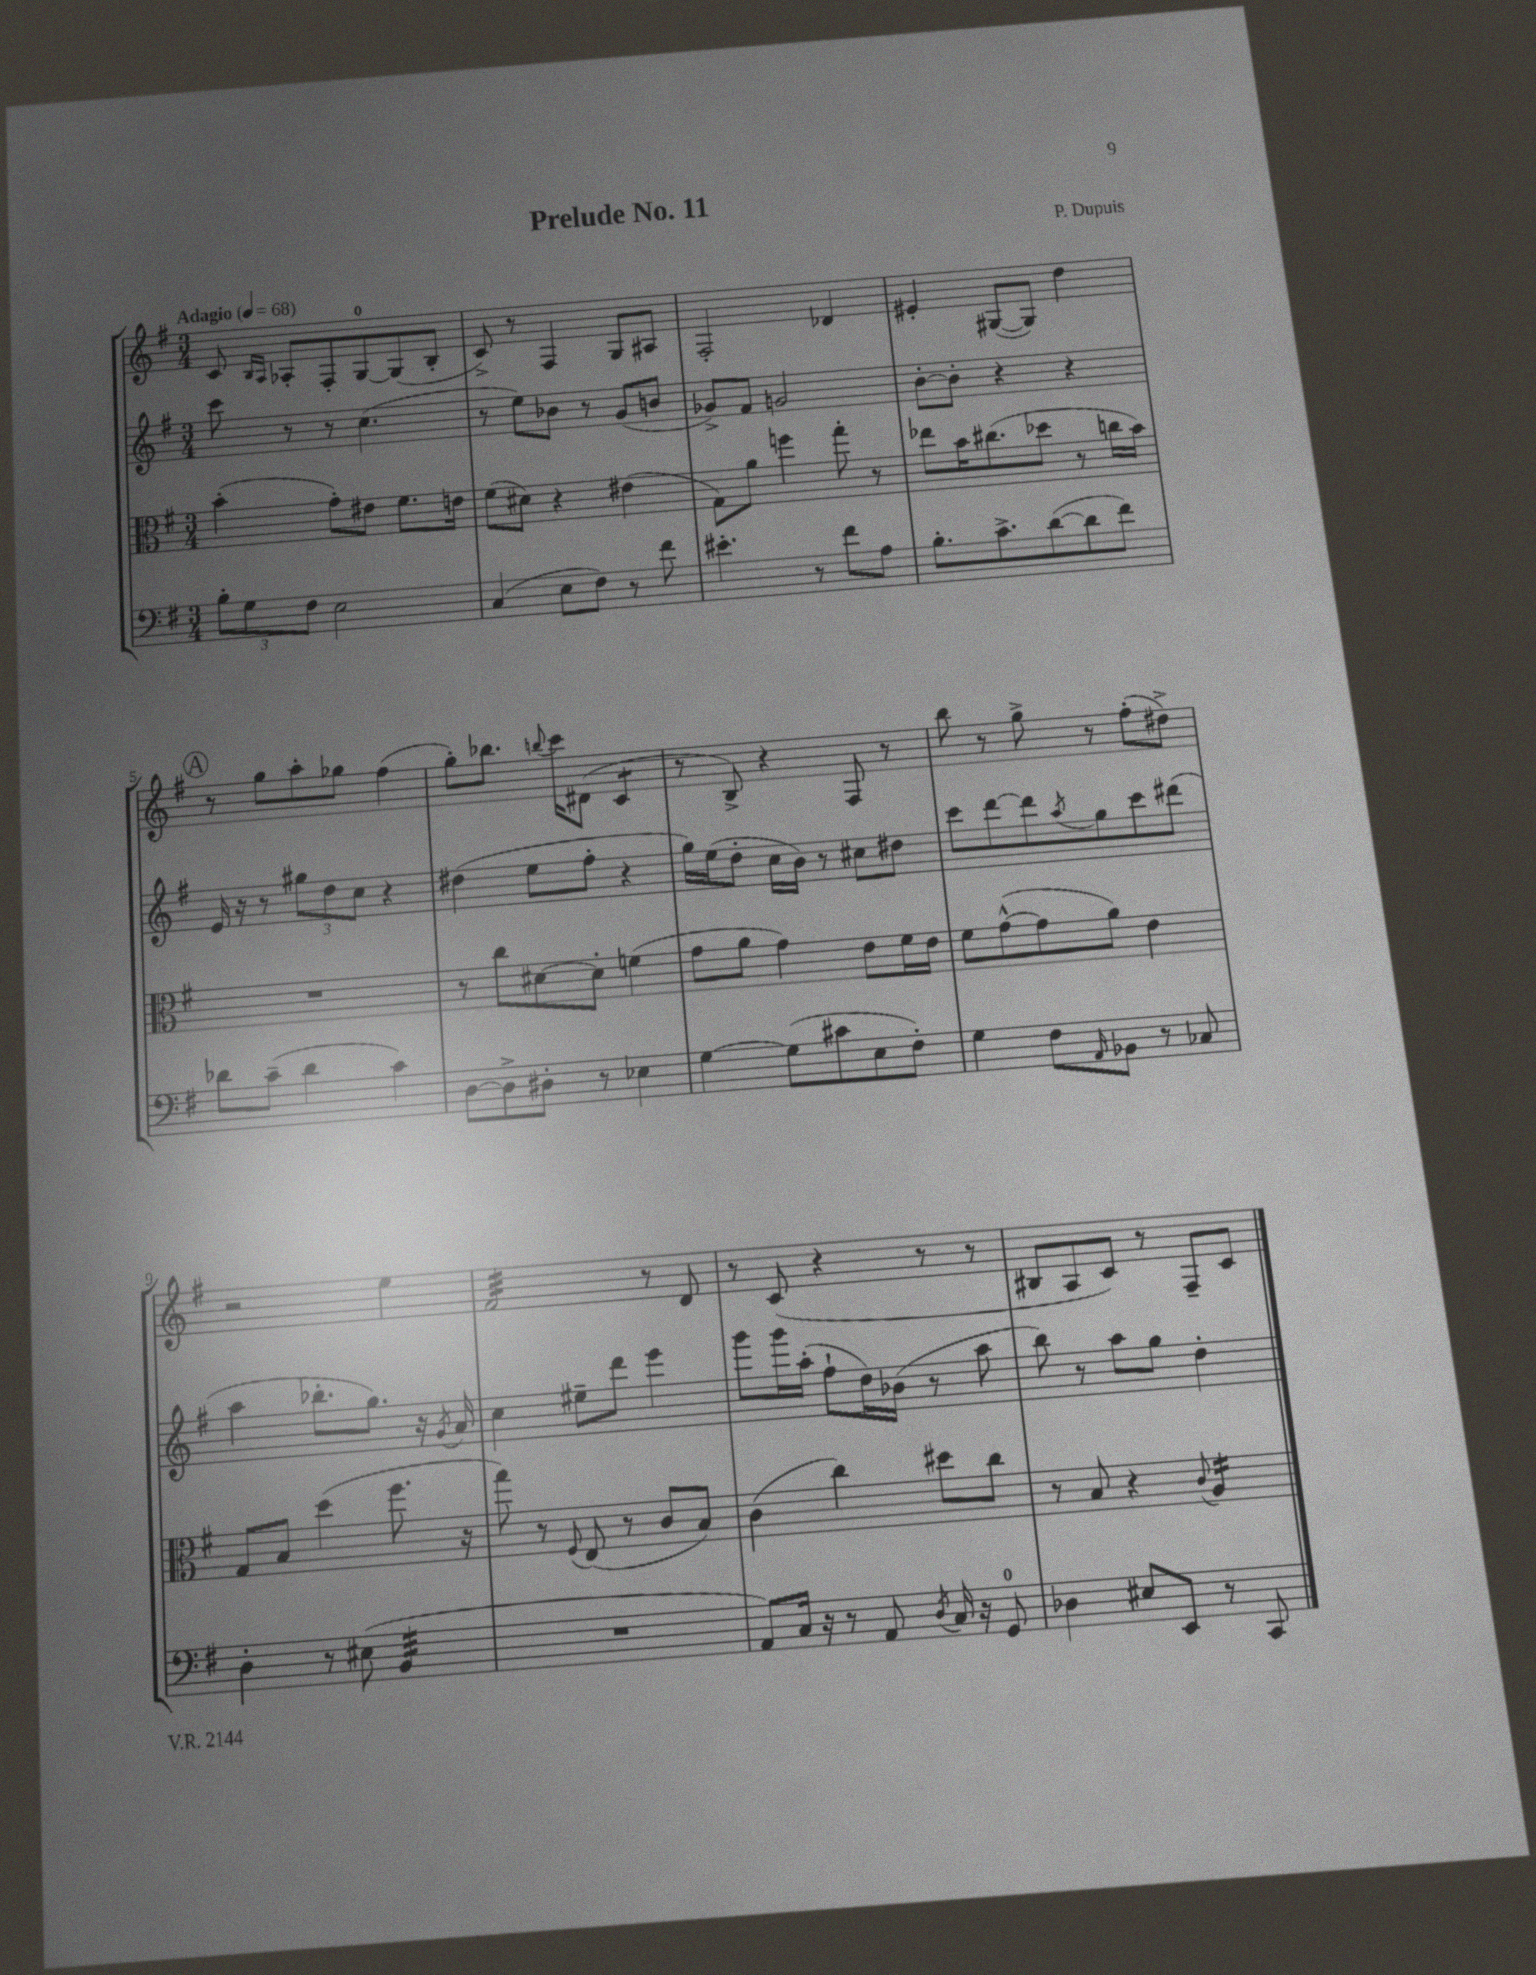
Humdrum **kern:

**kern	**kern	**kern	**kern
*staff4	*staff3	*staff2	*staff1
*clefF4	*clefC3	*clefG2	*clefG2
*k[f#]	*k[f#]	*k[f#]	*k[f#]
*M3/4	*M3/4	*M3/4	*M3/4
*MM68	*MM68	*MM68	*MM68
12B'	(4b'	8ccc	8c
12G	.	.	.
.	.	.	16qqB
.	.	.	16qqA
.	.	8r	8A-'
12F#	.	.	.
2E	8g')	8r	8F#'
.	8e#	(4.cc	[8G
.	8.f#	.	(8G]
.	.	.	8B'
.	16e	.	.
=	=	=	=
(4C	(8f#	8r	8c^)
.	8d#)	8ee)	8r
8E	4r	8b-	4F#
8F#)	.	8r	.
8r	(4e#	(8g	8G
8f#	.	8b	8A#
=	=	=	=
4.e#'	8G)	8g-^)	2F#'
.	8a	8f#	.
.	4ff	2g	.
8r	.	.	.
8f#	8gg'	.	4d-
8A	8r	.	.
=	=	=	=
8.B'	8ee-	[8b'	4e#'
.	16b	8b']	.
8.c^	(8.cc#	.	.
.	.	4r	([8G#
([8d	8dd-	.	8G#])
8d]	8r	4r	4dd
8f#)	16cc	.	.
.	16b)	.	.
=	=	=	=
8d-	2.r	16e	8r
.	.	16r	.
(8c~	.	8r	8gg
4d-	.	12gg#	8aa'
.	.	12dd	.
.	.	.	8gg-
.	.	12cc	.
4c)	.	4r	(4ff#
=	=	=	=
[8D	8r	(4dd#	8gg')
8D^]	8cc	.	8.bb-
8D#'	[8d#	8ee	.
.	.	.	8qqbb
.	.	.	16ccc
8r	8d#']	8ff#'	(8d#
4E-	(4f	4r	4c
=	=	=	=
[4G	8g	16gg)	8r
.	.	(16ee	.
.	8a	8dd'	8B^)
(8G]	4g)	16cc	4r
.	.	16b)	.
8c#	.	8r	.
8E	8e	8cc#	8F#
8F#')	16f#	8dd#	8r
.	16e	.	.
=	=	=	=
4G	8f#	8ccc	8bb
.	([8g^^	[8ddd	8r
8F#	8g]	8ddd]	8gg^
16qqAA	.	8qaa	.
8BB-	8a)	8gg	8r
8r	4e	8ccc	(8ff#'
8C-	.	(8ddd#	8dd#^)
=	=	=	=
4D'	8G	4aa	2r
.	8B	.	.
8r	(4dd	8.bb-'	.
(8E#	.	.	.
.	.	8.gg)	.
4BB	8.ff#	.	4ee
.	.	16r	.
.	.	8qg	.
.	16r	16a	.
=	=	=	=
2.r	8gg)	4cc	2f#
.	8r	.	.
.	8qqF#	.	.
.	(8E	8ee#~	.
.	8r	8ddd	.
.	8c	4eee	8r
.	8B)	.	8d
=	=	=	=
8AA)	(4c	8ggg	8r
16C	.	16ggg	(8c
16r	.	(16aa'	.
8r	4cc)	8ff#`	4r
8AA	.	16dd)	.
.	.	(16b-	.
8qD	.	.	.
16C	8dd#	8r	8r
16r	.	.	.
8GG	8cc	8aa	8r
=	=	=	=
4D-	8r	8bb)	8B#
.	8B	8r	8A
8E#	4r	8aa	8c)
8EE	.	8gg	8r
.	8qqc	.	.
8r	4A	4dd'	8F#~
8CC	.	.	8c
==	==	==	==
*-	*-	*-	*-
